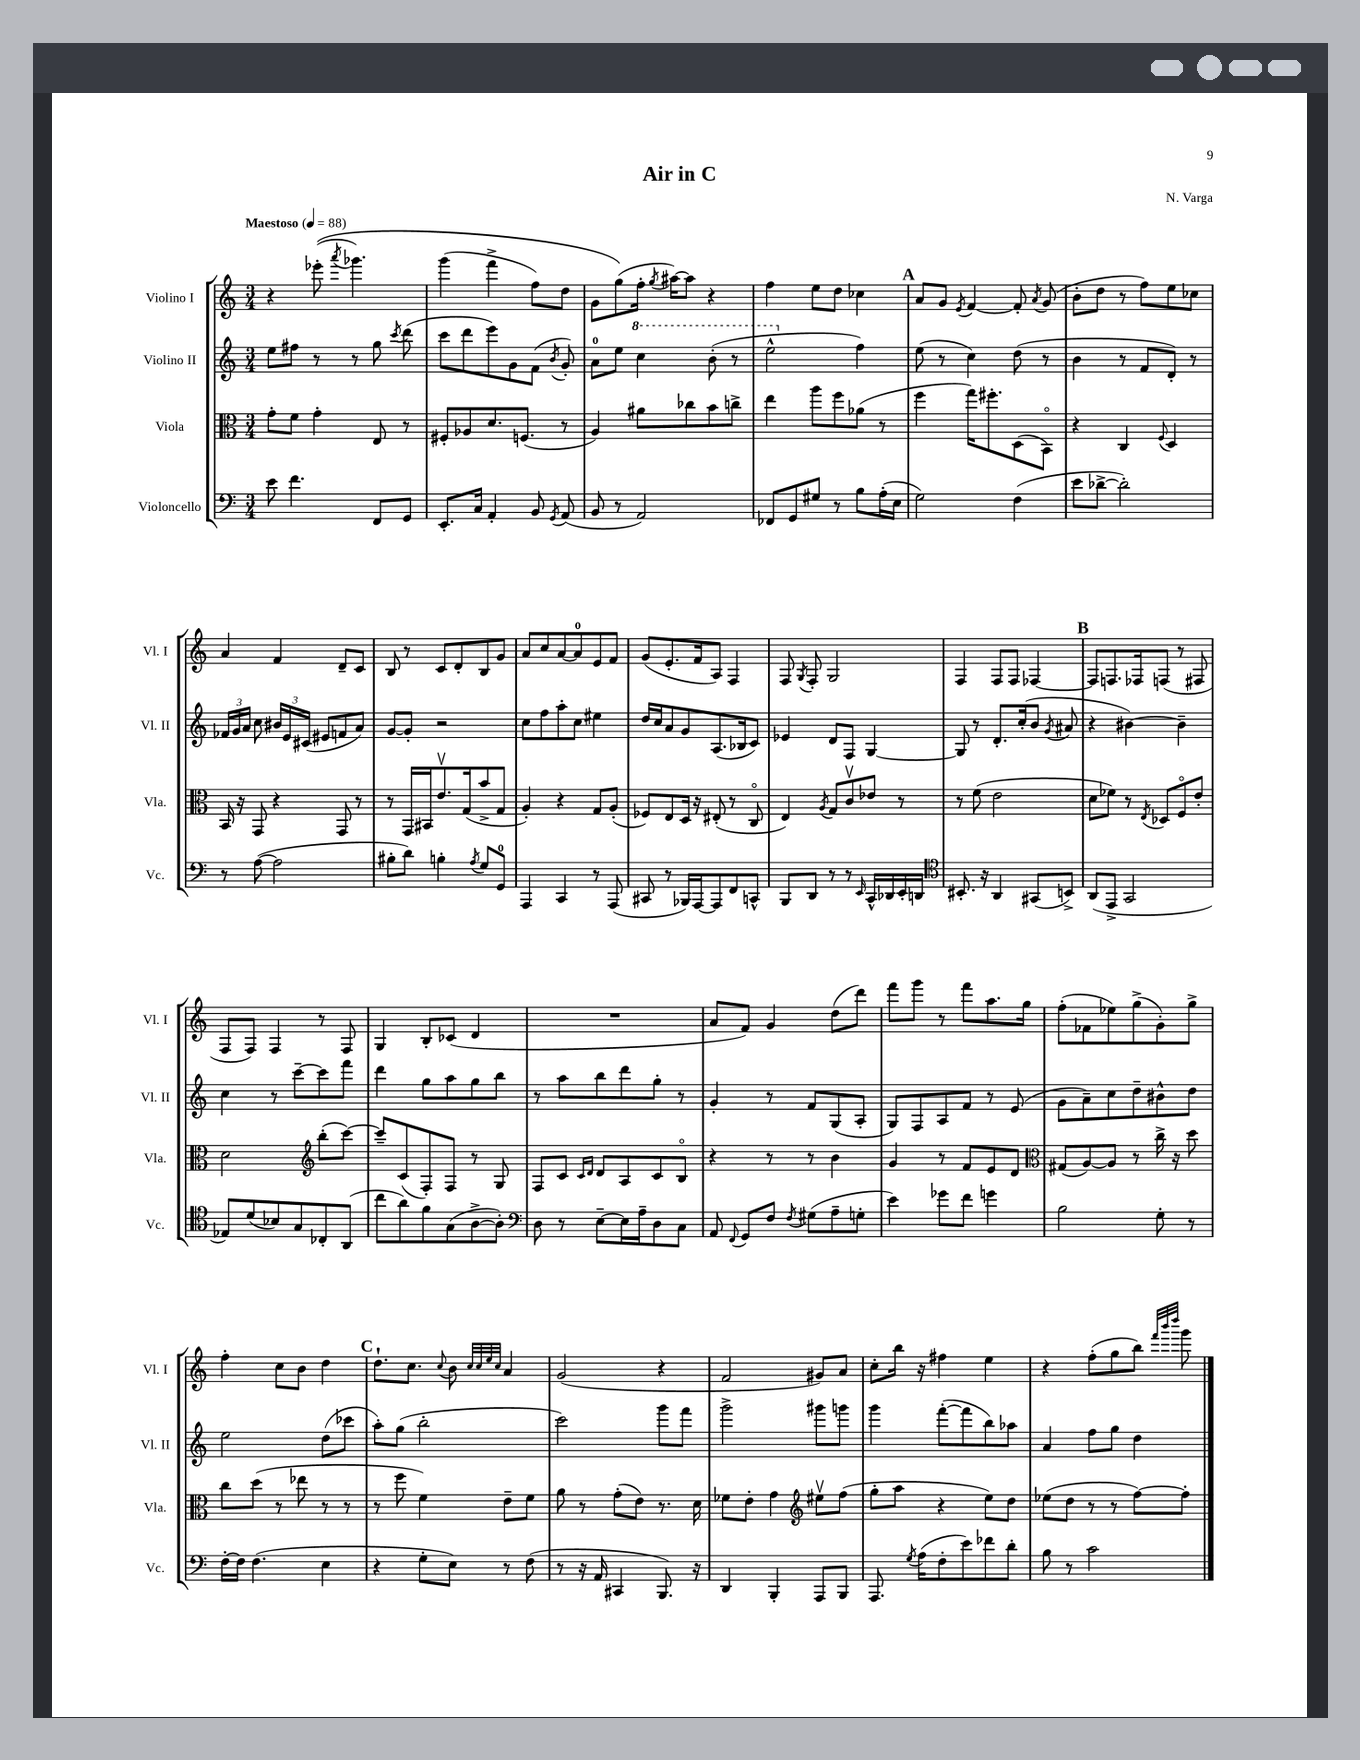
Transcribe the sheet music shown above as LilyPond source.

\header { title = "Air in C" composer = "N. Varga" }
<<
\new StaffGroup <<
\new Staff = "s0" \with { instrumentName = "Violino I" shortInstrumentName = "Vl. I" } {
    \clef treble \key c \major \numericTimeSignature \time 3/4 \tempo "Maestoso" 4 = 88
    \autoBeamOff r4 ees'''8-.(\( \acciaccatura { a'''8 } ges'''4.) |
    g'''4( f'''4-> f''8[) d''8] |
    g'8[ g''8(\) f''16]-. \acciaccatura { g''8 } ais''16[~) ais''8] r4 |
    f''4 e''8[ d''8] ces''4 |
    \mark \markup { \bold "A" } a'8[ g'8] \acciaccatura { e'8 } f'4~ f'8-. \acciaccatura { a'8 } g'8( |
    b'8[-. d''8] r8 f''8[) e''8 ces''8] |
    a'4 f'4 d'8[-- c'8] |
    b8 r8 c'8[ d'8-. b8 g'8] |
    a'8[ c''8 a'8~ a'8-0 e'8 f'8] |
    g'8[( e'8.-. f'16 a8]) f4 |
    f8 \acciaccatura { g8 } f8-. g2 |
    f4 f8[ f8] fes4~ |
    \mark \markup { \bold "B" } fes8[ f8. fes16 f8]( r8 fis8 |
    f8[ f8]) f4 r8 f8 |
    g4 b8[-. ces'8]( d'4 |
    R2. |
    a'8[ f'8]) g'4 d''8[( d'''8]) |
    f'''8[ g'''8] r8 f'''8[ a''8. g''16] |
    f''8[-.( fes'8 ees''8) g''8->( g'8-.) g''8]-> |
    f''4-. c''8[ b'8] d''4 |
    \mark \markup { \bold "C" } d''8.[-! c''8.] \appoggiatura { c''8 } b'8 \grace { c''32[ c''32 e''32 c''32] } a'4 |
    g'2( r4 |
    f'2 gis'8[) a'8] |
    c''8[-. b''16] r16 fis''4 e''4 |
    r4 f''8[-.( g''8 b''8]) \grace { f'''32[ b'''32 d''''32] } g'''8 \bar "|." |
}
\new Staff = "s1" \with { instrumentName = "Violino II" shortInstrumentName = "Vl. II" } {
    \clef treble \key c \major \numericTimeSignature \time 3/4
    \autoBeamOff e''8[ fis''8] r8 r8 g''8 \acciaccatura { c'''8 } d'''8( |
    c'''8[ d'''8 e'''8) g'8 f'8]( \acciaccatura { b'8 } g'8-.) |
    a'8[-0 e''8] \ottava #1 c'''4 b''8-.( r8 |
    e'''2-^ \ottava #0 f''4) |
    \mark \markup { \bold "A" } e''8( r8 c''4) d''8( r8 |
    b'4 r8 f'8[ d'8]-.) r8 |
    \tuplet 3/2 { fes'16[ g'16 a'16] } c''8 \tuplet 3/2 { bis'16[ e'16 cis'16]( } eis'8[ f'8 a'8]) |
    g'8[~ g'8]-. r2 |
    c''8[ f''8 a''8-. c''8] eis''4 |
    d''16[ c''16 a'8 g'8 a8.( bes16 c'8]) |
    ees'4 d'8[ f8] g4~ |
    g8 r8 d'8.[-. c''16-.( b'8] \acciaccatura { g'8 } ais'8 |
    \mark \markup { \bold "B" } r4 bis'4~) bis'4-- |
    c''4 r8 c'''8[~-- c'''8 f'''8] |
    d'''4 g''8[ a''8 g''8 b''8] |
    r8 a''8[ b''8 d'''8 g''8]-. r8 |
    g'4-. r8 f'8[ g8( a8]-. |
    g8[) f8 a8 f'8] r8 e'8( |
    g'8[ a'8--) c''8 d''8-- bis'8-^ d''8] |
    e''2 d''8[( ces'''8] |
    \mark \markup { \bold "C" } a''8[-.) g''8]( b''2-. |
    c'''2) g'''8[ f'''8] |
    g'''2-> gis'''8[ g'''8] |
    g'''4 f'''8[~-.( f'''8 b''8) aes''8] |
    a'4 f''8[ g''8] d''4 \bar "|." |
}
\new Staff = "s2" \with { instrumentName = "Viola" shortInstrumentName = "Vla." } {
    \clef alto \key c \major \numericTimeSignature \time 3/4
    \autoBeamOff g'8[-. f'8] g'4-. e8 r8 |
    fis8[-. aes8 d'8. f8.]( r8 |
    a4) ais'8[ ces''8 b'8 c''8]-> |
    e''4 a''8[ f''8 aes'8]( r8 |
    \mark \markup { \bold "A" } f''4 g''16[) fis''8.-. d8( b,8]\flageolet) |
    r4 c4 \appoggiatura { f8 } d4 |
    b,16 r16 g,8 r4 g,8 r8 |
    r8 g,16[ bis,16 e'8.\upbow g16( b'8-> g8] |
    a4-.) r4 g8[ a8]-.( |
    fes8[) e8 d16] r16 eis8-.( r8 c8\flageolet |
    e4) \acciaccatura { a8 } g8[ c'8\upbow ees'8] r8 |
    r8 f'8( e'2 |
    \mark \markup { \bold "B" } d'8[ fes'8]) r8 \acciaccatura { e8 } des8[ f8\flageolet e'8]-. |
    d'2 \clef treble b''8[-.( c'''8]~) |
    c'''8[-- c'8( f8-.) f8] r8 g8 |
    f8[ c'8] \grace { c'16[ d'16] } d'8[ a8 c'8 b8]\flageolet |
    r4 r8 r8 b'4 |
    g'4 r8 f'8[ e'8 d'8] |
    \clef alto gis8[( a8~) a8] r8 c''16-> r16 d''8 |
    c''8[ d''8]( r8 ees''8 r8 r8 |
    \mark \markup { \bold "C" } r8 f''8 f'4) e'8[-- f'8] |
    a'8 r8 g'8[-.( e'8]) r8. d'16 |
    fes'8[ e'8]-. g'4 \clef treble eis''8[\upbow f''8]( |
    g''8[-. a''8] r4 e''8[) d''8] |
    ees''8[( d''8] r8 r8 f''8[~) f''8]-. \bar "|." |
}
\new Staff = "s3" \with { instrumentName = "Violoncello" shortInstrumentName = "Vc." } {
    \clef bass \key c \major \numericTimeSignature \time 3/4
    \autoBeamOff e'8 f'4. f,8[ g,8] |
    e,8.[-. c16] a,4-. b,8 \acciaccatura { g,8 } a,8( |
    b,8 r8 a,2) |
    fes,8[ g,8 gis8] r8 b8[ a16-.( e16] |
    \mark \markup { \bold "A" } g2) f4( |
    e'8[ des'8]~-> des'2-.) |
    r8 a8~( a2 |
    bis8[-. d'8]) b4-. \acciaccatura { a8 } g8[ g,8]-0 |
    a,,4 c,4 r8 a,,8( |
    cis,8 r8 bes,,16[) a,,16~ a,,8 f,8 c,8]-^ |
    b,,8[ d,8] r8 r8 \grace { e,16 } c,16[-^ des,16 e,16-. d,16] |
    \clef tenor bis,8.-. r16 a,4 gis,8[( b,8]->) |
    \mark \markup { \bold "B" } a,8[( e,8]-> g,2 |
    ees8[) d'8( bes8) g8 ces8-. a,8]( |
    c''8[ a'8) f'8 g8( a8~-> a8]-.) |
    \clef bass d8 r8 e8[~-- e16 a16-- d8 c8] |
    a,8 \appoggiatura { f,8 } g,8[ f8] \acciaccatura { f8 } gis8[( a8-- g8]-. |
    e'4) ges'8[ f'8] g'4 |
    b2 g8-. r8 |
    f16[~-. f16] f4.( e4 |
    \mark \markup { \bold "C" } r4 g8[-. e8]) r8 f8( |
    r8 r16 a,16 cis,4 b,,8.) r16 |
    d,4 b,,4-. a,,8[ b,,8] |
    a,,8. \acciaccatura { g8 } a16[( f8-. e'8) fes'8 d'8]-. |
    b8 r8 c'2 \bar "|." |
}
>>
>>
\layout { \context { \Score \remove "Bar_number_engraver" } }
